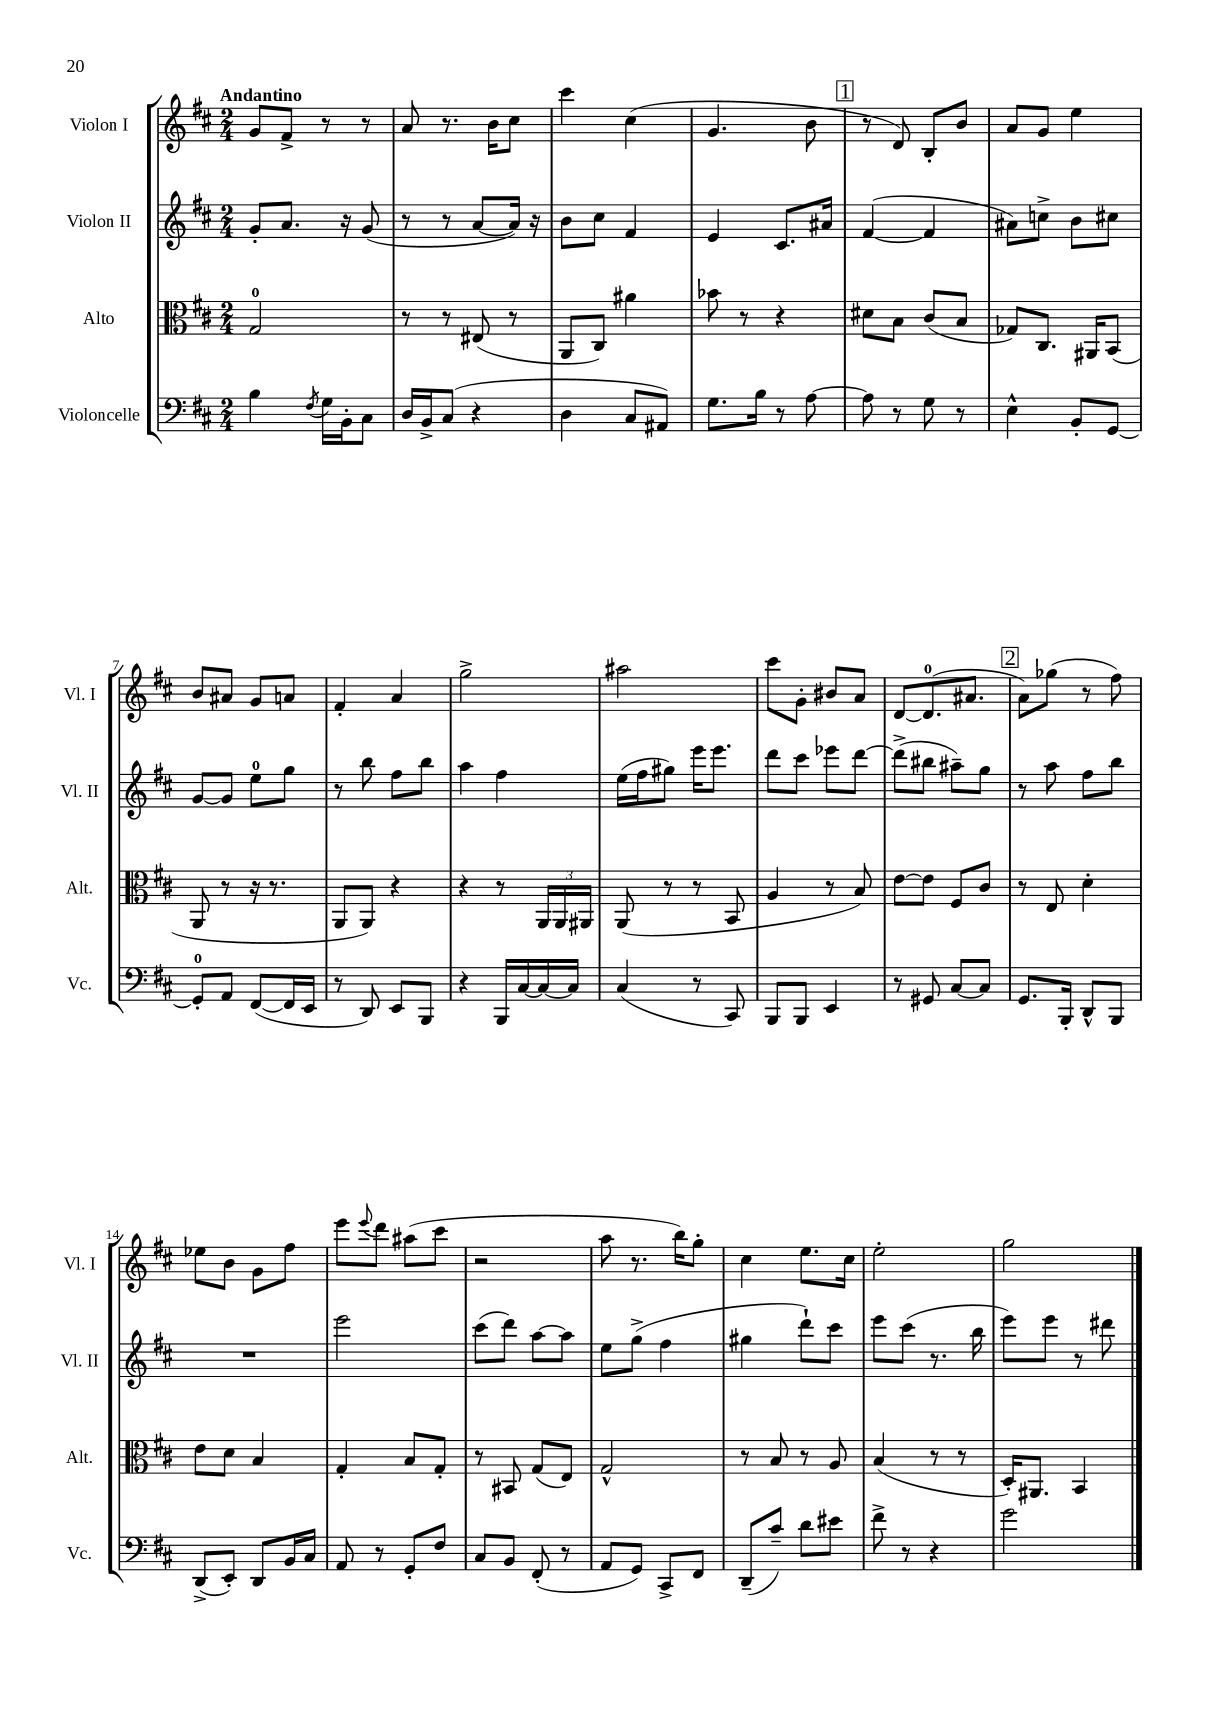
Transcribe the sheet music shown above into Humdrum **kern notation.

**kern	**kern	**kern	**kern
*part4	*part3	*part2	*part1
*staff4	*staff3	*staff2	*staff1
*I"Violoncelle	*I"Alto	*I"Violon II	*I"Violon I
*I'Vc.	*I'Alt.	*I'Vl. II	*I'Vl. I
*clefF4	*clefC3	*clefG2	*clefG2
*k[f#c#]	*k[f#c#]	*k[f#c#]	*k[f#c#]
*M2/4	*M2/4	*M2/4	*M2/4
=1	=1	=1	=1
!	!	!	!LO:TX:a:B:t=Andantino
4B\	2G/	8g'/L	8g/L
.	.	8.a/J	8f#^/J
8qF#/	.	.	.
16G\LL	.	.	8r
16BB'\J	.	16r	.
8C#\J	.	(8g/	8r
=2	=2	=2	=2
16D/LL	8r	8r	8a/
16BB^/J	.	.	.
(8C#/J	8r	8r	8.r
4r	(8E#X/	[8a/L	.
.	.	.	16b\KL
.	8r	16a/Jk])	8cc#\J
.	.	16r	.
=3	=3	=3	=3
4D\	8AA/L	8b\L	4ccc#\
.	8C#/J)	8cc#\J	.
8C#/L	4a#X\	4f#/	(4cc#\
8AA#X/J)	.	.	.
=4	=4	=4	=4
8.G\L	8b-X\	4e/	4.g/
.	8r	.	.
16B\Jk	.	.	.
8r	4r	8.c#/L	.
[8A\	.	.	8b\
.	.	16a#X/Jk	.
!!LO:REH:place=s1:t=1
=5	=5	=5	=5
8A\]	8d#X\L	([4f#/	8r
8r	8B\J	.	8d/)
8G\	(8c#/L	4f#/]	8B'/L
8r	8B/J	.	8b/J
=6	=6	=6	=6
4E^^\	8G-X/L)	8a#X\L)	8a/L
.	8.C#/J	8ccn^\J	8g/J
8BB'/L	.	8b\L	4ee\
.	16AA#X/KL	.	.
[8GG/J	(8BB/J	8cc#X\J	.
!!LO:LB:g=z
=7	=7	=7	=7
8GG'/L]	8AA/	[8g/L	8b/L
8AA/J	8r	8g/J]	8a#X/J
([8FF#/L	16r	8ee\L	8g/L
.	8.r	.	.
16FF#/L]	.	8gg\J	8an/J
16EE/JJ	.	.	.
=8	=8	=8	=8
8r	8AA/L	8r	4f#'/
8DD/)	8AA/J)	8bb\	.
8EE/L	4r	8ff#\L	4a/
8BBB/J	.	8bb\J	.
=9	=9	=9	=9
4r	4r	4aa\	2gg^\
16BBB/LL	8r	4ff#\	.
[16C#/	.	.	.
16C#/_	24AA/LL	.	.
.	24AA/	.	.
16C#/JJ]	.	.	.
.	24AA#X/JJ	.	.
=10	=10	=10	=10
(4C#/	(8AA/	(16ee\LL	2aa#X\
.	.	16ff#\J	.
.	8r	8gg#X\J)	.
8r	8r	16eee\KL	.
.	.	8.eee\J	.
8CC#/)	8BB/	.	.
=11	=11	=11	=11
8BBB/L	4A/	8ddd\L	8ccc#\L
8BBB/J	.	8ccc#\J	8g'\J
4EE/	8r	8eee-X\L	8b#X/L
.	8B/)	[8ddd\J	8a/J
=12	=12	=12	=12
8r	[8e\L	(8ddd^\L]	[8d/L
8GG#X/	8e\J]	8bb#X\J	(8.d/]
[8C#/L	8F#/L	8aa#X~\L)	.
.	.	.	8.a#X/J
8C#/J]	8c#/J	8gg\J	.
!!LO:REH:place=s1:t=2
=13	=13	=13	=13
8.GG/L	8r	8r	8a\L)
.	8E/	8aa\	(8gg-X\J
16BBB'/Jk	.	.	.
8DD^^/L	4d'\	8ff#\L	8r
8BBB/J	.	8bb\J	8ff#\)
!!LO:LB:g=z
=14	=14	=14	=14
(8DD^/L	8e\L	2r	8ee-X\L
8EE'/J)	8d\J	.	8b\J
8DD/L	4B/	.	8g\L
16BB/L	.	.	8ff#\J
16C#/JJ	.	.	.
=15	=15	=15	=15
8AA/	4G'/	2eee\	8eee\L
.	.	.	8qqeee/
8r	.	.	8ddd\J
8GG'/L	8B/L	.	(8aa#X\L
8F#/J	8G'/J	.	8ccc#\J
=16	=16	=16	=16
8C#/L	8r	(8ccc#\L	2r
8BB/J	8BB#X/	8ddd\J)	.
(8FF#'/	(8G/L	[8aa\L	.
8r	8E/J)	8aa\J]	.
=17	=17	=17	=17
8AA/L	2G^^/	8ee\L	8aa\
8GG/J)	.	(8gg^\J	8.r
8CC#^/L	.	4ff#\	.
.	.	.	16bb\KL)
8FF#/J	.	.	8gg'\J
=18	=18	=18	=18
(8DD~/L	8r	4gg#X\	4cc#\
8c#~/J)	8B/	.	.
8d\L	8r	8ddd`\L)	8.ee\L
8e#X\J	8A/	8ccc#\J	.
.	.	.	16cc#\Jk
=19	=19	=19	=19
8f#^\	(4B/	8eee\L	2ee'\
8r	.	(8ccc#\J	.
4r	8r	8.r	.
.	8r	.	.
.	.	16bb\	.
=20	=20	=20	=20
2g\	16D'/KL)	8eee\L)	2gg\
.	8.AA#X/J	.	.
.	.	8eee\J	.
.	4BB/	8r	.
.	.	8ddd#X\	.
==	==	==	==
*-	*-	*-	*-
